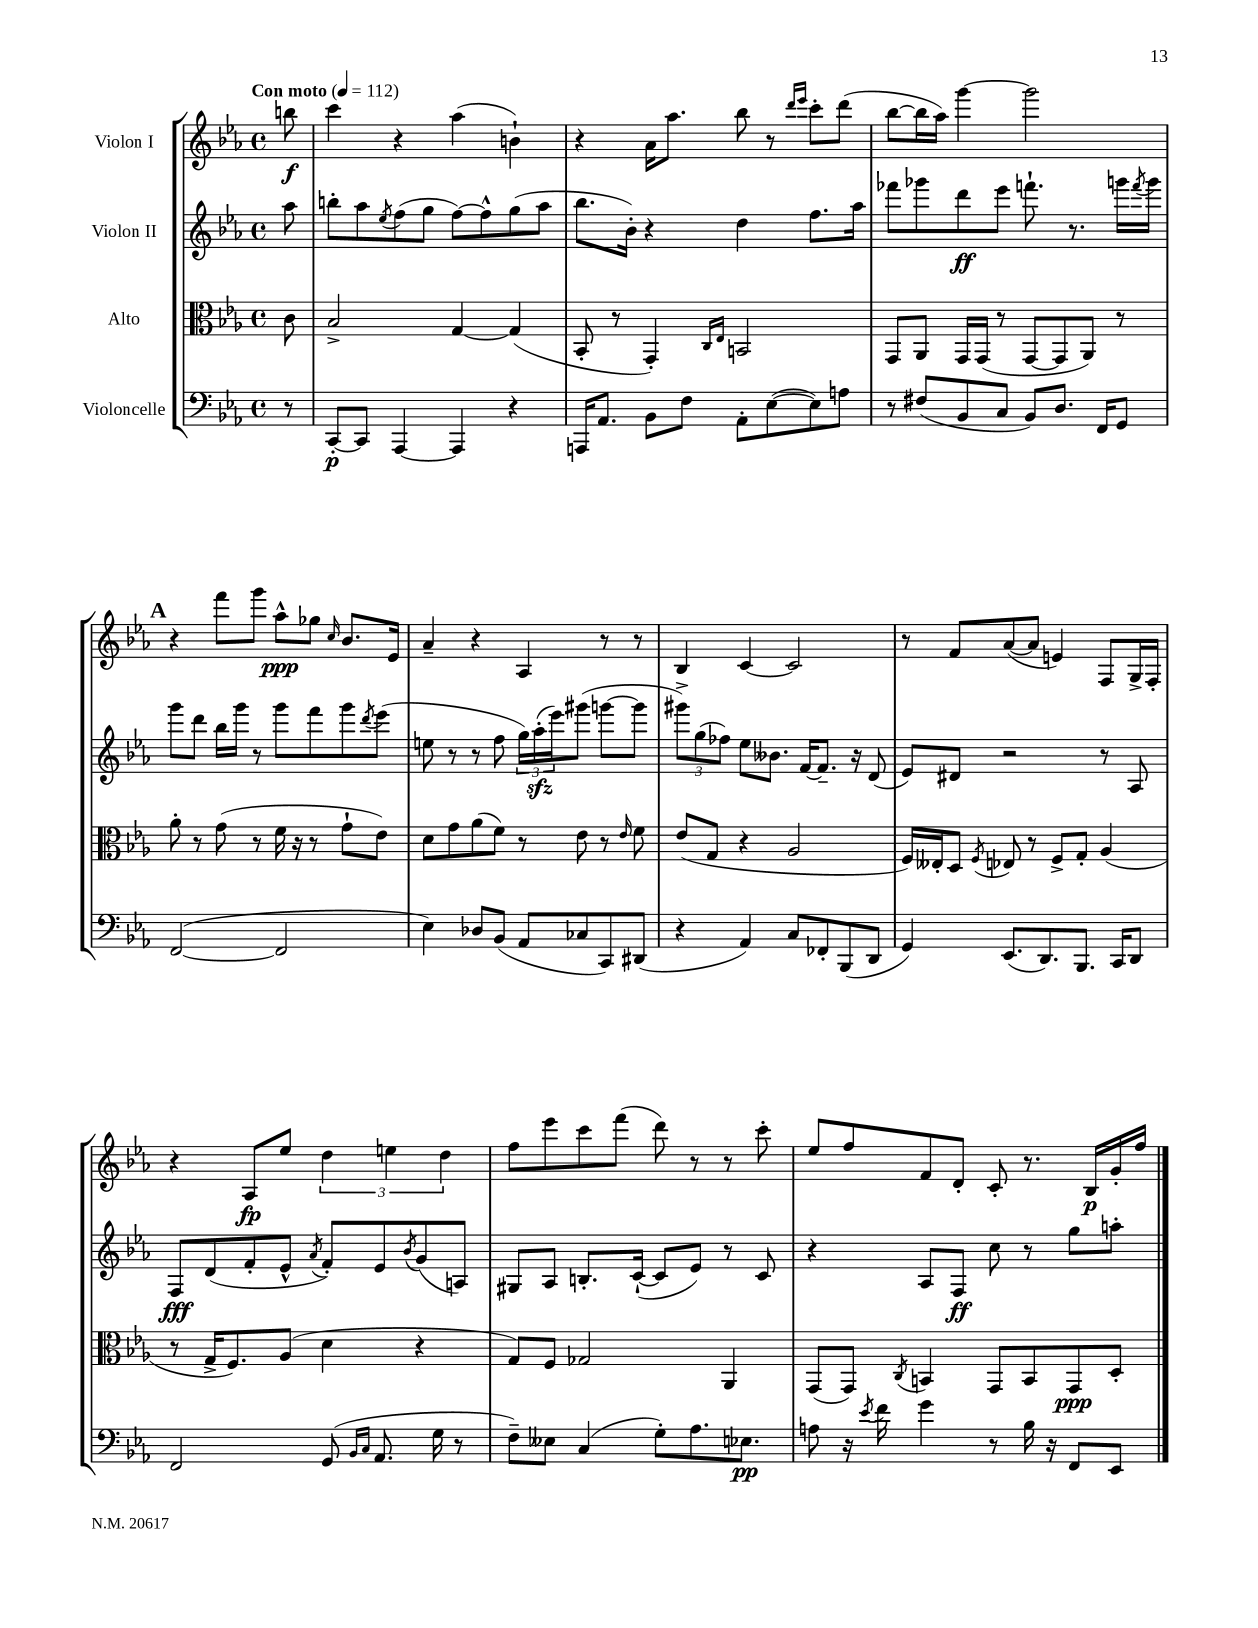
<<
\new StaffGroup <<
\new Staff = "s0" \with { instrumentName = "Violon I" } {
    \clef treble \key ees \major \defaultTimeSignature \time 4/4 \partial 8 \tempo "Con moto" 4 = 112
    b''8\f |
    c'''4 r4 aes''4( b'4-!) |
    r4 aes'16 aes''8. bes''8 r8 \grace { d'''16 ees'''16 } c'''8-. d'''8( |
    bes''8~ bes''16 aes''16) g'''4~ g'''2 |
    \mark \markup { \bold "A" } r4 f'''8 g'''8 aes''8-^\ppp ges''8 \grace { c''16 } bes'8. ees'16 |
    aes'4-- r4 aes4 r8 r8 |
    bes4 c'4~ c'2 |
    r8 f'8 aes'8~( aes'8 e'4) f8 g16-> f16-. |
    r4 aes8\fp ees''8 \tuplet 3/2 { d''4 e''4 d''4 } |
    f''8 ees'''8 c'''8 f'''8( d'''8) r8 r8 c'''8-. |
    ees''8 f''8 f'8 d'8-. c'8-. r8. bes16\p g'16-. f''16 \bar "|." |
}
\new Staff = "s1" \with { instrumentName = "Violon II" } {
    \clef treble \key ees \major \defaultTimeSignature \time 4/4 \partial 8
    aes''8 |
    b''8-. aes''8 \acciaccatura { ees''8 } f''8( g''8 f''8~) f''8-^ g''8( aes''8 |
    bes''8. bes'16-.) r4 d''4 f''8. aes''16 |
    fes'''8 ges'''8 d'''8\ff ees'''8 f'''8.-! r8. g'''16 \acciaccatura { f'''8 } g'''16 |
    \mark \markup { \bold "A" } g'''8 d'''8 bes''16 g'''16 r8 g'''8 f'''8 g'''8 \acciaccatura { d'''8 } ees'''8( |
    e''8 r8 r8 f''8 \tuplet 3/2 { g''16) aes''16-.\sfz( ees'''16) } gis'''8( g'''8~ g'''8 |
    \tuplet 3/2 { gis'''8->) g''8( fes''8) } ees''8 beses'8. f'16~ f'8.-- r16 d'8( |
    ees'8) dis'8 r2 r8 aes8 |
    f8\fff d'8( f'8-. ees'8-^ \acciaccatura { aes'8 } f'8-.) ees'8 \acciaccatura { bes'8 } g'8( a8) |
    gis8 aes8 b8.-. c'16~-!( c'8 ees'8) r8 c'8 |
    r4 aes8 f8\ff c''8 r8 g''8 a''8-. \bar "|." |
}
\new Staff = "s2" \with { instrumentName = "Alto" } {
    \clef alto \key ees \major \defaultTimeSignature \time 4/4 \partial 8
    c'8 |
    bes2-> g4~ g4( |
    bes,8-. r8 g,4-.) \grace { c16 ees16 } b,2 |
    g,8 aes,8 g,16 g,16( r8 g,8~ g,8 aes,8) r8 |
    \mark \markup { \bold "A" } aes'8-. r8 g'8( r8 f'16 r16 r8 g'8-! ees'8) |
    d'8 g'8 aes'8( f'8) r8 ees'8 r8 \grace { ees'16 } f'8 |
    ees'8( g8 r4 aes2 |
    f16) eeses16-. d8 \acciaccatura { f8 } ees8 r8 f8-> g8-. aes4( |
    r8 g16-> f8.) aes8( d'4 r4 |
    g8) f8 ges2 aes,4 |
    g,8( g,8) \acciaccatura { c8 } b,4 g,8 b,8 g,8\ppp d8-. \bar "|." |
}
\new Staff = "s3" \with { instrumentName = "Violoncelle" } {
    \clef bass \key ees \major \defaultTimeSignature \time 4/4 \partial 8
    r8 |
    c,8~-.\p c,8 aes,,4~ aes,,4 r4 |
    a,,16 aes,8. bes,8 f8 aes,8-. ees8~( ees8) a8 |
    r8 fis8( bes,8 c8 bes,8) d8. f,16 g,8 |
    \mark \markup { \bold "A" } f,2~( f,2 |
    ees4) des8 bes,8( aes,8 ces8 c,8) dis,8( |
    r4 aes,4) c8 fes,8-. bes,,8( d,8 |
    g,4) ees,8.( d,8.) bes,,8. c,16 d,8 |
    f,2 g,8( \grace { bes,16 c16 } aes,8. g16 r8 |
    f8--) eeses8 c4( g8-.) aes8. ees8.\pp |
    a8 r16 \acciaccatura { ees'8 } f'16 g'4 r8 bes16 r16 f,8 ees,8 \bar "|." |
}
>>
>>
\layout { \context { \Score \remove "Bar_number_engraver" } }
